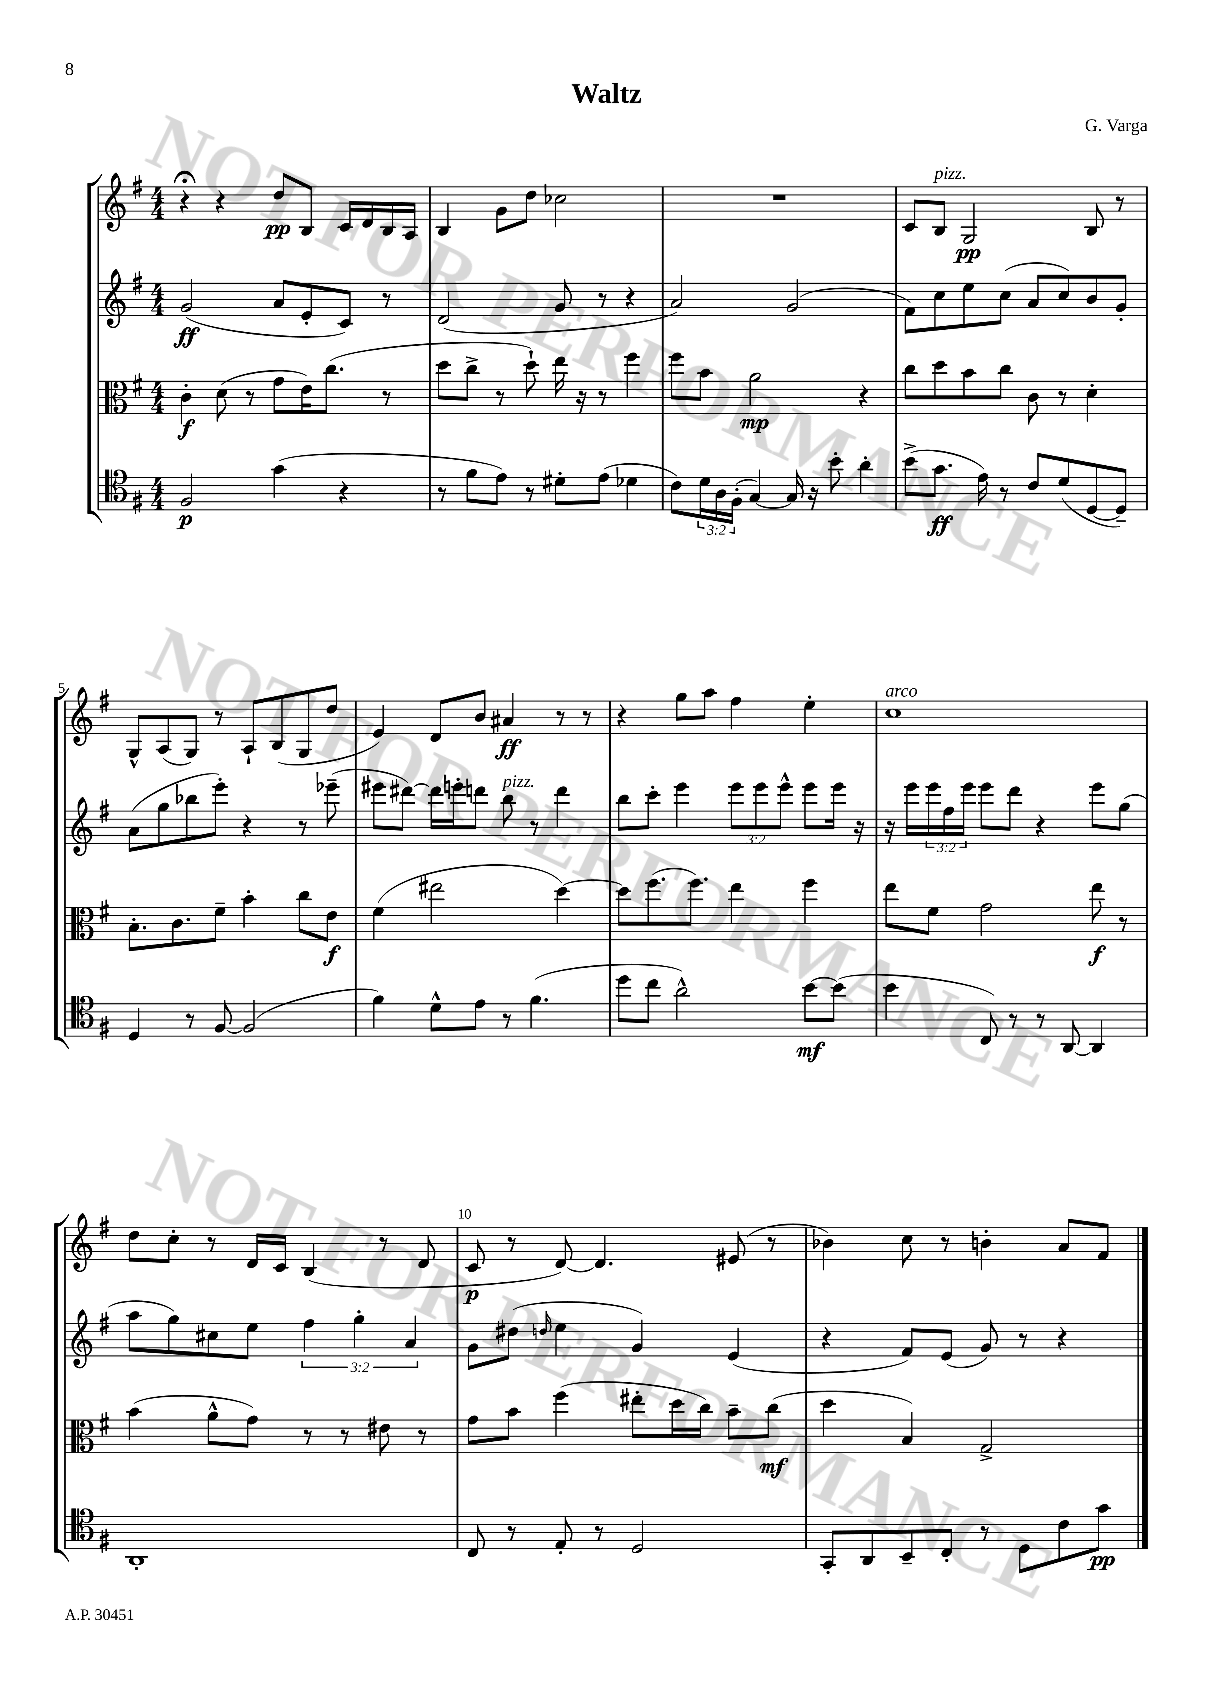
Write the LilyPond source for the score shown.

\header { title = "Waltz" composer = "G. Varga" }
<<
\new StaffGroup <<
\new Staff = "s0" {
    \clef treble \key g \major \numericTimeSignature \time 4/4
    r4\fermata r4 d''8\pp b8 c'16 d'16 b16 a16 |
    b4 g'8 d''8 ces''2 |
    R1 |
    c'8 b8^\markup { \italic "pizz." } g2\pp b8 r8 |
    g8-^ a8( g8) r8 a8-! b8( g8 d''8 |
    e'4) d'8 b'8 ais'4\ff r8 r8 |
    r4 g''8 a''8 fis''4 e''4-. |
    c''1^\markup { \italic "arco" } |
    d''8 c''8-. r8 d'16 c'16 b4( r8 d'8 |
    c'8\p r8 d'8~) d'4. eis'8( r8 |
    bes'4) c''8 r8 b'4-. a'8 fis'8 \bar "|." |
}
\new Staff = "s1" {
    \clef treble \key g \major \numericTimeSignature \time 4/4 \override Staff.TupletNumber.text = #tuplet-number::calc-fraction-text
    g'2\ff( a'8 e'8-. c'8) r8 |
    d'2( g'8 r8 r4 |
    a'2) g'2( |
    fis'8) c''8 e''8 c''8( a'8 c''8) b'8 g'8-. |
    a'8( g''8 bes''8 e'''8-.) r4 r8 ees'''8--( |
    eis'''8 dis'''8~) dis'''16 e'''16-. d'''8 b''8^\markup { \italic "pizz." } r8 d'''4 |
    b''8 c'''8-. e'''4 \tuplet 3/2 { e'''8 e'''8 e'''8-^ } e'''8 e'''16 r16 |
    r16 e'''16 \tuplet 3/2 { e'''16 fis''16 e'''16 } e'''8 d'''8 r4 e'''8 g''8( |
    a''8 g''8) cis''8 e''8 \tuplet 3/2 { fis''4 g''4-. a'4 } |
    g'8 dis''8( \grace { d''16 } e''4 g'4) e'4( |
    r4 fis'8) e'8( g'8) r8 r4 \bar "|." |
}
\new Staff = "s2" {
    \clef alto \key g \major \numericTimeSignature \time 4/4
    c'4-.\f d'8( r8 g'8 e'16) c''8.( r8 |
    d''8 c''8-> r8 d''8-!) e''16 r16 r8 fis''4 |
    fis''8 b'8 a'2\mp r4 |
    c''8 d''8 b'8 c''8 c'8 r8 d'4-. |
    b8.-. c'8. fis'8-- b'4-. c''8 e'8\f |
    fis'4( eis''2 d''4~) |
    d''8 fis''8.( fis''8.) e''4 fis''4 |
    e''8 fis'8 g'2 e''8\f r8 |
    b'4( a'8-^ g'8) r8 r8 eis'8 r8 |
    g'8 b'8 fis''4( eis''8-. d''16 c''16) b'8-- c''8\mf( |
    d''4 b4) g2-> \bar "|." |
}
\new Staff = "s3" {
    \clef tenor \key g \major \numericTimeSignature \time 4/4 \override Staff.TupletNumber.text = #tuplet-number::calc-fraction-text
    fis2\p g'4( r4 |
    r8 fis'8 e'8) r8 dis'8-. e'8( des'4 |
    c'8) \tuplet 3/2 { d'16 a16 fis16-.( } g4~) g16 r16 b'8-. a'4-. |
    b'8->( g'8.\ff e'16) r8 c'8 d'8( d8~ d8--) |
    d4 r8 fis8~ fis2( |
    fis'4) d'8-^ e'8 r8 fis'4.( |
    d''8 c''8 a'2-^) b'8~\mf b'8( |
    b'4 c8) r8 r8 a,8~ a,4 |
    a,1-. |
    c8 r8 e8-. r8 d2 |
    g,8-. a,8 b,8-- c8-. r8 d8 c'8 g'8\pp \bar "|." |
}
>>
>>
\layout { \context { \Score \override BarNumber.break-visibility = ##(#f #t #t) barNumberVisibility = #(every-nth-bar-number-visible 5) } }
